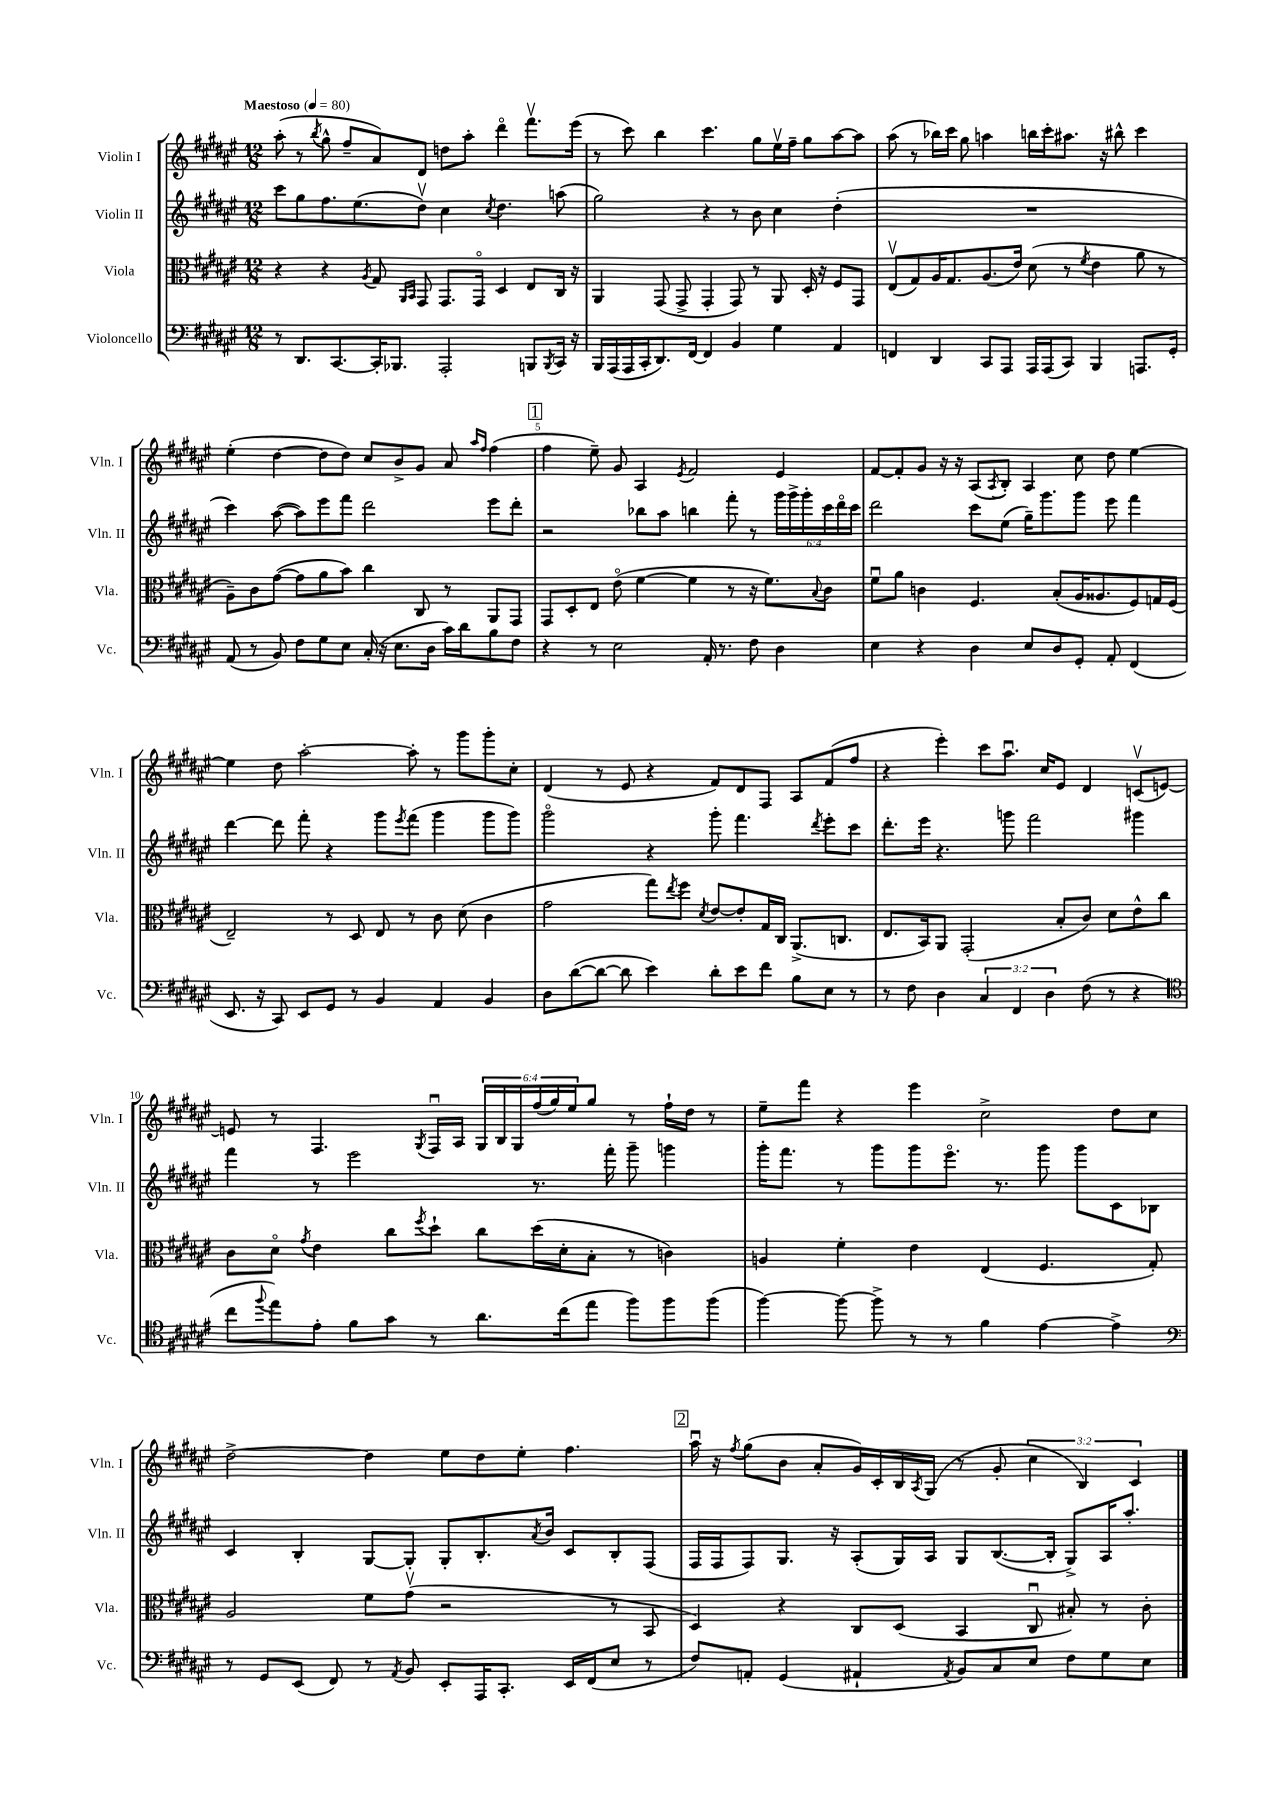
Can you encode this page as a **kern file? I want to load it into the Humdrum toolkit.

**kern	**kern	**kern	**kern
*staff4	*staff3	*staff2	*staff1
*clefF4	*clefC3	*clefG2	*clefG2
*k[f#c#g#d#a#e#]	*k[f#c#g#d#a#e#]	*k[f#c#g#d#a#e#]	*k[f#c#g#d#a#e#]
*M12/8	*M12/8	*M12/8	*M12/8
*MM80	*MM80	*MM80	*MM80
8r	4r	8ccc#\L	(8aa#'\
8.DD#/L	.	8gg#\	8r
.	.	.	8qbb/
.	4r	8.ff#\	8gg#^^\
[8.CC#/	.	.	.
.	.	.	8ff#~/L
.	.	(8.ee#\	.
.	8qA#/	.	.
16CC#'/]K	8G#/	.	8a#/)
8.BBB-/J	.	.	.
.	16qqAA#/LL	.	.
.	16qqBB/JJ	.	.
.	8GG#/	8dd#v\J)	8d#/J
2AAA#'/	8.GG#/L	4cc#\	8dd\L
.	.	.	8aa#'\J
.	16GG#o/Jk	.	.
.	.	8qcc#/	.
.	4D#/	4.dd#\	4ddd#o\
8BBB/L	8E#/L	.	8.fff#v\L
8qBBB/	.	.	.
16CC#/Jk	16C#/Jk	(8aa\	.
16r	16r	.	(16eee#\Jk
=	=	=	=
16BBB/LL	4AA#/	2gg#\)	8r
(16AAA#/	.	.	.
16AAA#/	.	.	8ccc#\)
16CC#'/J	.	.	.
8.DD#/)	(8GG#/	.	4bb\
.	8GG#^/	.	.
[16FF#/Jk	.	.	.
4FF#/]	4GG#'/	4r	4.ccc#\
4BB/	8GG#/)	8r	.
.	8r	8b\	8gg#\L
4G#\	8AA#/	4cc#\	16ee#v\L
.	.	.	16ff#~\JJ
.	16D#'/	.	8gg#\L
.	16r	.	.
4AA#/	8F#/L	(4dd#'\	[8aa#\
.	8GG#/J	.	8aa#\]J
=	=	=	=
4FF/	(8E#v/L	1.r	(8aa#\
.	8G#/)	.	8r
4DD#/	16A#/K	.	16bb-\LL)
.	8.G#/	.	16ccc#\JJ
.	.	.	8gg#\
8CC#/L	(8.A#/	.	4aa\
8AAA#/J	.	.	.
.	16e#/Jk)	.	.
16AAA#/LL	(8d#\	.	16bb\LL
(16AAA#/J	.	.	16ccc#'\J
8CC#/J)	8r	.	8.aa#\J
.	8qf#/	.	.
4BBB/	4e#\	.	.
.	.	.	16r
.	.	.	8bb#^^\
8.AAA/L	8a#\	.	4ccc#\
.	8r	.	.
16GG#'/Jk	.	.	.
=	=	=	=
(8AA#/	8A#~\L)	4ccc#\)	(4ee#'\
8r	8c#\	.	.
8BB/)	([8g#\J	([8aa#\	[4dd#\
8F#\L	8g#\]L	8aa#\]L)	.
8G#\	8a#\	8eee#\	8dd#\]L
8E#\J	8b\J)	8fff#\J	8dd#\J)
(16C#'/	4cc#\	2ddd#\	8cc#/L
16r	.	.	.
8.E#\L	.	.	8b^/
.	8C#/	.	8g#/J
16D#\Jk	.	.	.
16c#\LL)	8r	.	8a#/
16d#\J	.	.	.
.	.	.	16qqaa#/LL
.	.	.	16qqff#/JJ
8B\	8AA#/L	8eee#\L	(4ff#\
8F#\J	8GG#/J	8ddd#'\J	.
=	=	=	=
4r	8GG#/L	2r	4ff#\
.	8D#'/	.	.
8r	8E#/J	.	8ee#~\)
2E#\	(8e#o\	.	8g#/
.	[4f#\	8bb-\L	4A#/
.	.	8aa#\J	.
.	.	.	8qe#/
.	4f#\]	4bb\	2f#/
16AA#'/	.	.	.
8.r	.	.	.
.	8r	8fff#'\	.
8F#\	16r	8r	.
.	8.f#\L)	.	.
4D#\	.	24ggg#\LL	4e#/
.	.	24ggg#^\	.
.	.	24ggg#'\	.
.	8qqB/	.	.
.	8c#\J	24ccc#\	.
.	.	24ddd#o\	.
.	.	24ccc#\JJ	.
=	=	=	=
4E#\	8f#u\L	2ddd#\	[8f#/L
.	8a#\J	.	8f#'/]
4r	4c\	.	8g#/J
.	.	.	16r
.	.	.	16r
4D#\	4.F#/	8ccc#\L	(8A#/L
.	.	.	8qA#/
.	.	(8ee#\J	8B'/J)
8E#/L	.	16gg#~\LK)	4A#/
.	.	8.ggg#\	.
8D#/	(8B'/L	.	.
8GG#'/J	16A#/K	8ggg#\J	8cc#\
.	8.A##/	.	.
8AA#'/	.	8eee#\	8dd#\
(4FF#/	8F#/)	4fff#\	[4ee#\
.	16G/L	.	.
.	(16F#/JJ	.	.
=	=	=	=
8.EE#/	2E#~/)	[4ddd#\	4ee#\]
16r	.	.	.
8CC#/)	.	8ddd#\]	8dd#\
8EE#/L	.	8fff#'\	[2aa#'\
8GG#/J	8r	4r	.
8r	8D#/	.	.
4BB/	8E#/	8ggg#\L	.
.	.	8qeee#/	.
.	8r	(8fff#\J	8aa#'\]
4AA#/	8c#\	4ggg#\	8r
.	(8d#\	.	8ggg#\L
4BB/	4c#\	8ggg#\L	8ggg#'\
.	.	8ggg#\J)	8cc#'\J
=	=	=	=
8D#\L	2g#\	2ggg#o\	(4d#/
([8d#\	.	.	.
8d#\_J	.	.	8r
8d#\]	.	.	8e#/
4e#\)	8gg#\L)	4r	4r
.	8qee#/	.	.
.	8ff#\J	.	.
.	8qd#/	.	.
8d#'\L	[8e#/L	8ggg#'\	8f#/L)
8e#\	8e#'/]	4.fff#\	8d#/
8f#\J	16G#/L	.	8F#/J
.	16C#/JJ	.	.
8B\L	(8.AA#^/L	.	8A#/L
.	.	8qddd#/	.
8E#\J	.	8eee#'\L	(8f#/
.	8.C/J	.	.
8r	.	8ccc#\J	8ff#/J
=	=	=	=
8r	8.E#/L	8.ddd#'\L	4r
8F#\	.	.	.
.	16BB/k)	16eee#\Jk	.
4D#\	8AA#/J	4.r	4eee#'\)
.	(2GG#'/	.	.
6C#/	.	.	8ccc#\L
.	.	8ggg\	8.aa#u\J
6FF#/	.	.	.
.	.	2fff#\	.
.	.	.	16cc#/LK
6D#\	.	.	.
.	8B'/L	.	8e#/J
(8F#\	8c#/J)	.	4d#/
8r	8d#\L	.	.
4r	8e#^^\	4ggg#\	(8cv/L
.	8cc#\J	.	[8e/J)
=	=	=	=
*clefC4	*	*	*
8cc#\L	8c#\L	4fff#\	8e/]
8qqff#/	.	.	.
8ee#\)	8d#o\J	.	8r
.	8qg#/	.	.
8e#'\J	4e#\	8r	4.F#/
8f#\L	.	2eee#\	.
8g#\J	8cc#\L	.	.
.	8qff#/	.	8qG#/
8r	8dd#`\J	.	16F#u/LL
.	.	.	16A#/JJ
8.a#\L	8cc#\L	.	24G#/LL
.	.	.	24B/
.	.	.	24G#/
.	(16dd#\L	8.r	(24ff#/
.	.	.	24gg#/)
(16cc#\k	16d#'\J	.	.
.	.	.	24ee#/J
8ee#\J	8B'\J	.	8gg#/J
.	.	16fff#'\	.
8ff#\L)	8r	8ggg#~\	8r
8ff#\	4c\)	4ggg\	16ff#`\LL
.	.	.	16dd#\JJ
(8ff#\J	.	.	8r
=	=	=	=
[4ff#\)	4A/	16ggg#'\LK	8ee#~\L
.	.	8.fff#\J	.
.	.	.	8fff#\J
8ff#\_	4f#'\	8r	4r
8ff#^\]	.	8ggg#\L	.
8r	4e#\	8ggg#\	4eee#\
8r	.	8.eee#o\J	.
4f#\	(4E#/	.	2cc#^\
.	.	8.r	.
[4e#\	4.F#/	8ggg#\	.
.	.	8ggg#\L	.
4e#^\]	.	8c#\	8dd#\L
.	8G#'/)	8B-\J	8cc#\J
=	=	=	=
*clefF4	*	*	*
8r	2A#/	4c#/	[2dd#^\
8GG#/L	.	.	.
(8EE#/J	.	4B'/	.
8FF#/)	.	.	.
8r	8f#\L	[8G#/L	4dd#\]
8qAA#/	.	.	.
8BB/	(8g#v\J	8G#'/]J	.
8EE#'/L	2r	8G#'/L	8ee#\L
16AAA#/K	.	8.B'/	8dd#\
8.CC#'/J	.	.	.
.	.	.	8ee#'\J
.	.	8qa#/	.
.	.	16b/Jk	.
16EE#/LL	.	8c#/L	4.ff#\
(16FF#/J	.	.	.
8E#/J	8r	8B'/	.
8r	8BB/	(8F#/J	.
=	=	=	=
8F#/L)	4D#/)	16F#/LL	16aa#u\
.	.	16F#/J	16r
.	.	.	8qff#/
8AA'/J	.	8F#/)	(8gg#\L
(4GG#/	4r	8.G#/J	8b\J
.	.	.	8a#'/L
.	.	16r	.
4AA#`/	8C#/L	(8A#'/L	16g#/L)
.	.	.	16c#'/
.	(8D#/J	16G#/L)	16B/
.	.	.	8qA#/
.	.	16A#/JJ	(16G#/JJ
8qAA#/	.	.	.
8BB/L)	4BB/	8G#/L	8r
8C#/	.	([8.B/	8g#'/
8E#/J	8C#u/	.	6cc#\
.	.	16B'/]Jk	.
8F#\L	8B#'/)	8G#^/L)	.
.	.	.	6B/)
8G#\	8r	16A#/K	.
.	.	8.aa#'/J	.
.	.	.	6c#/
8E#\J	8c#'\	.	.
==	==	==	==
*-	*-	*-	*-
